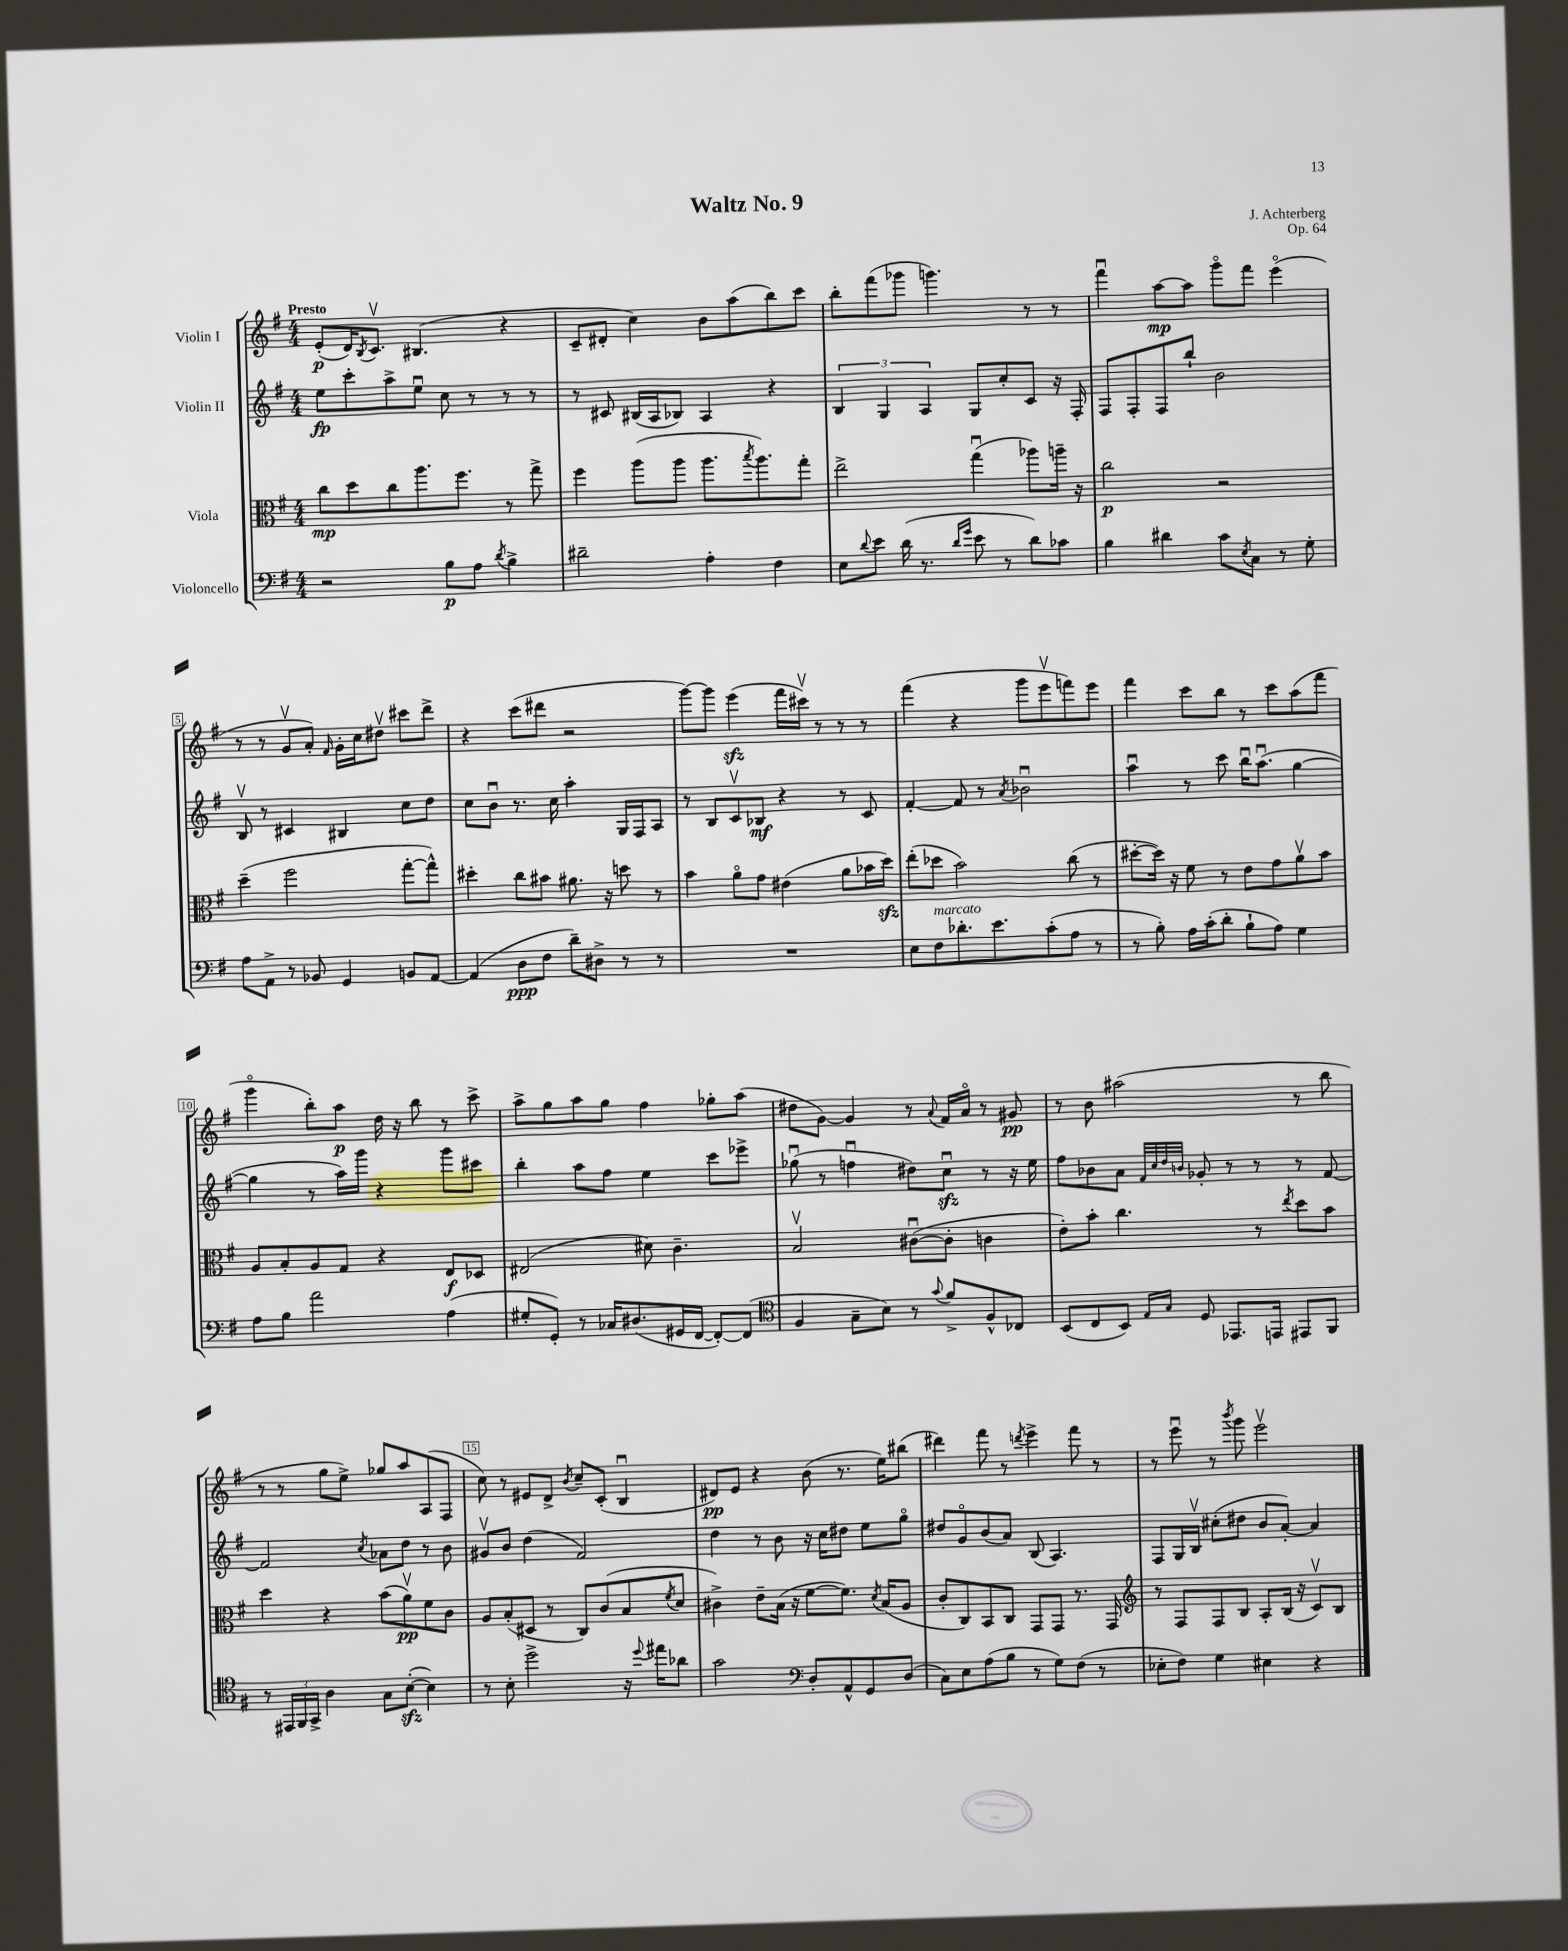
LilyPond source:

\header { title = "Waltz No. 9" composer = "J. Achterberg" opus = "Op. 64" }
<<
\new StaffGroup <<
\new Staff = "s0" \with { instrumentName = "Violin I" } {
    \clef treble \key g \major \numericTimeSignature \time 4/4 \tempo "Presto"
    e'8-.\p( d'16) \acciaccatura { b8 } c'8.\upbow bis4.( r4 |
    c'8-- dis'8-. c''4) b'8 a''8( b''8) c'''8 |
    b''8-. fis'''8( ges'''8 g'''4.) r8 r8 |
    fis'''4\downbow a''8~\mp a''8 g'''8\flageolet fis'''8 e'''4\flageolet( |
    r8 r8 g'8\upbow a'8-.) \grace { fis'16 } g'16-. c''16 dis''8\upbow cis'''8 d'''8-> |
    r4 c'''8( dis'''8 r2 |
    g'''8~) g'''8 e'''4\sfz( fis'''16 cis'''16\upbow) r8 r8 r8 |
    fis'''4( r4 g'''8 e'''8\upbow f'''8) e'''8 |
    fis'''4 c'''8 b''8 r8 c'''8 a''8( fis'''8 |
    g'''4\flageolet b''8-.) a''8\p d''16 r16 b''8 r8 c'''8-> |
    a''8-> g''8 a''8 g''8 fis''4 ges''8-. a''8( |
    dis''8 g'8~) g'4 r8 \appoggiatura { a'8 } fis'16 a'16\flageolet r8 gis'8\pp |
    r8 b'8 ais''2( r8 b''8 |
    r8 r8 g''8 e''8->) ges''8 a''8 a8( fis8 |
    c''8) r8 eis'8 d'8-> \acciaccatura { b'8 } c''8-- c'8-.( b4\downbow |
    dis'8\pp) e'8 r4 b'8( r8. e''16) bis''8( |
    dis'''4) fis'''8 r8 \acciaccatura { d'''8 } e'''4-> fis'''8 r8 |
    r8 e'''8\downbow r8 \acciaccatura { b'''8 } g'''8 e'''2\upbow \bar "|." |
}
\new Staff = "s1" \with { instrumentName = "Violin II" } {
    \clef treble \key g \major \numericTimeSignature \time 4/4
    e''8\fp c'''8-. a''8-> e''8\downbow c''8 r8 r8 r8 |
    r8 cis'8 bis16( a16 bes8) a4 r4 |
    \tuplet 3/2 { b4 g4 a4 } g8 c''8-. c'8 r16 fis16-. |
    fis8 fis8-. fis8 b''8-! b'2 |
    b8\upbow r8 cis'4 bis4 c''8 d''8 |
    c''8 b'8\downbow r8. c''16 a''4-. g16 fis16 a8 |
    r8 b8 c'8\upbow bes8\mf r4 r8 c'8 |
    fis'4~-. fis'8 r8 \acciaccatura { a'8 } bes'2\downbow |
    a''4\downbow r8 c'''8 b''16\downbow a''8.\downbow( g''4~ |
    g''4 r8 a''16) g'''16 r4 g'''8 cis'''8 |
    b''4-. a''8 fis''8 e''4 c'''8 ees'''8-> |
    ges''8\downbow( r8 f''4\downbow dis''8) c''8\downbow\sfz r8 r16 e''16 |
    fis''8 bes'8 a'8 \grace { fis'32 c''32 d''32 b'32 } ges'8-. r8 r8 r8 fis'8~ |
    fis'2 \acciaccatura { c''8 } aes'8 d''8 r8 b'8 |
    gis'8\upbow b'8 d''4( fis'2) |
    d''4 r8 b'8 r16 c''16 dis''8 e''8 g''8\flageolet |
    dis''8 g'8\flageolet b'8( a'8) b8( a4.) |
    fis8 g16 b16\upbow cis''8-.( dis''8 b'8 a'8~-.) a'4 \bar "|." |
}
\new Staff = "s2" \with { instrumentName = "Viola" } {
    \clef alto \key g \major \numericTimeSignature \time 4/4
    c''8\mp d''8 c''8 a''8. fis''8. r8 g''8-> |
    fis''4 a''8( a''8 a''8. \acciaccatura { b''8 } a''8.) g''8-. |
    e''2-> g''4\downbow( aes''8) a''16-- r16 |
    c''2\p r2 |
    d''4--( fis''2 g''8~-. g''8-^) |
    dis''4-. c''8 bis'8 ais'8. r16 d''8 r8 |
    b'4 a'8\flageolet g'8 eis'4( a'8 bes'16 d''16\sfz) |
    e''8-.( des''8 b'2) c''8( r8 |
    dis''8~-. dis''16) r16 fis'8 r8 e'8 g'8 a'8\upbow b'8 |
    a8 b8-. a8 g8 r4 e8\f des8 |
    eis2( dis'8) c'4.-- |
    b2\upbow cis'8~\downbow( cis'8-. c'4 |
    e'8-.) b'8-. c''4. r8 \acciaccatura { e''8 } d''8 b'8 |
    d''4 r4 b'8( a'8\upbow\pp) fis'8 c'8 |
    a8 b8-.( dis8 r8 c8) c'8( b8 \acciaccatura { fis'8 } d'8 |
    cis'4->) e'8-- b16( r16 fis'8~ fis'8.) \acciaccatura { d'8 } b16( a8 |
    c'8-. c8) b,8 c8 g,8 g,8 r8. g,16 |
    \clef treble r8 fis8 fis8 b8 a8-. b16( r16 c'8\upbow) b8 \bar "|." |
}
\new Staff = "s3" \with { instrumentName = "Violoncello" } {
    \clef bass \key g \major \numericTimeSignature \time 4/4
    r2 b8\p a8 \acciaccatura { d'8 } b4-> |
    dis'2-- a4-. fis4 |
    e8 \appoggiatura { d'8 } e'8 d'16( r8. \grace { d'16 g'16 } e'8 r8 d'8) ces'8 |
    b4 dis'4 c'8 \acciaccatura { e8 } c8 r8 g8-. |
    a8 a,8-> r8 bes,8 g,4 b,8 a,8~ |
    a,4( d8\ppp fis8 d'8--) dis8-> r8 r8 |
    R1 |
    e8 fis8^\markup { \italic "marcato" } des'8.-. e'8. c'8-.( a8 r8 |
    r8 b8-.) a16 c'16-.( d'8-. b8-! a8) g4 |
    a8 b8 a'2 a4( |
    gis8-. g,8-.) r8 ces16 dis8.( gis,16 fis,16~ fis,8~-.) fis,8( |
    \clef tenor fis4 g8-- b8) r8 \appoggiatura { g'8 } fis'8-> fis8-^ ces8 |
    b,8( c8 b,8) \grace { e16 g16 } d8 ees,8. e,16 eis,8 fis,8 |
    r8 \tuplet 3/2 { eis,16 fis,16 g,16-> } a4 g8 b8~-.\sfz( b4) |
    r8 b8-. d''2-> r16 \appoggiatura { d''8 } eis''16 aes'8 |
    g'2 \clef bass d8-. a,8-^ g,8 d8( |
    c8) e8 a8( b8 r8 g8) fis8( r8 |
    ees8-. fis8) g4 eis4 r4 \bar "|." |
}
>>
>>
\layout { \context { \Score \override BarNumber.break-visibility = ##(#f #t #t) barNumberVisibility = #(every-nth-bar-number-visible 5) \override BarNumber.stencil = #(make-stencil-boxer 0.1 0.3 ly:text-interface::print) } }
